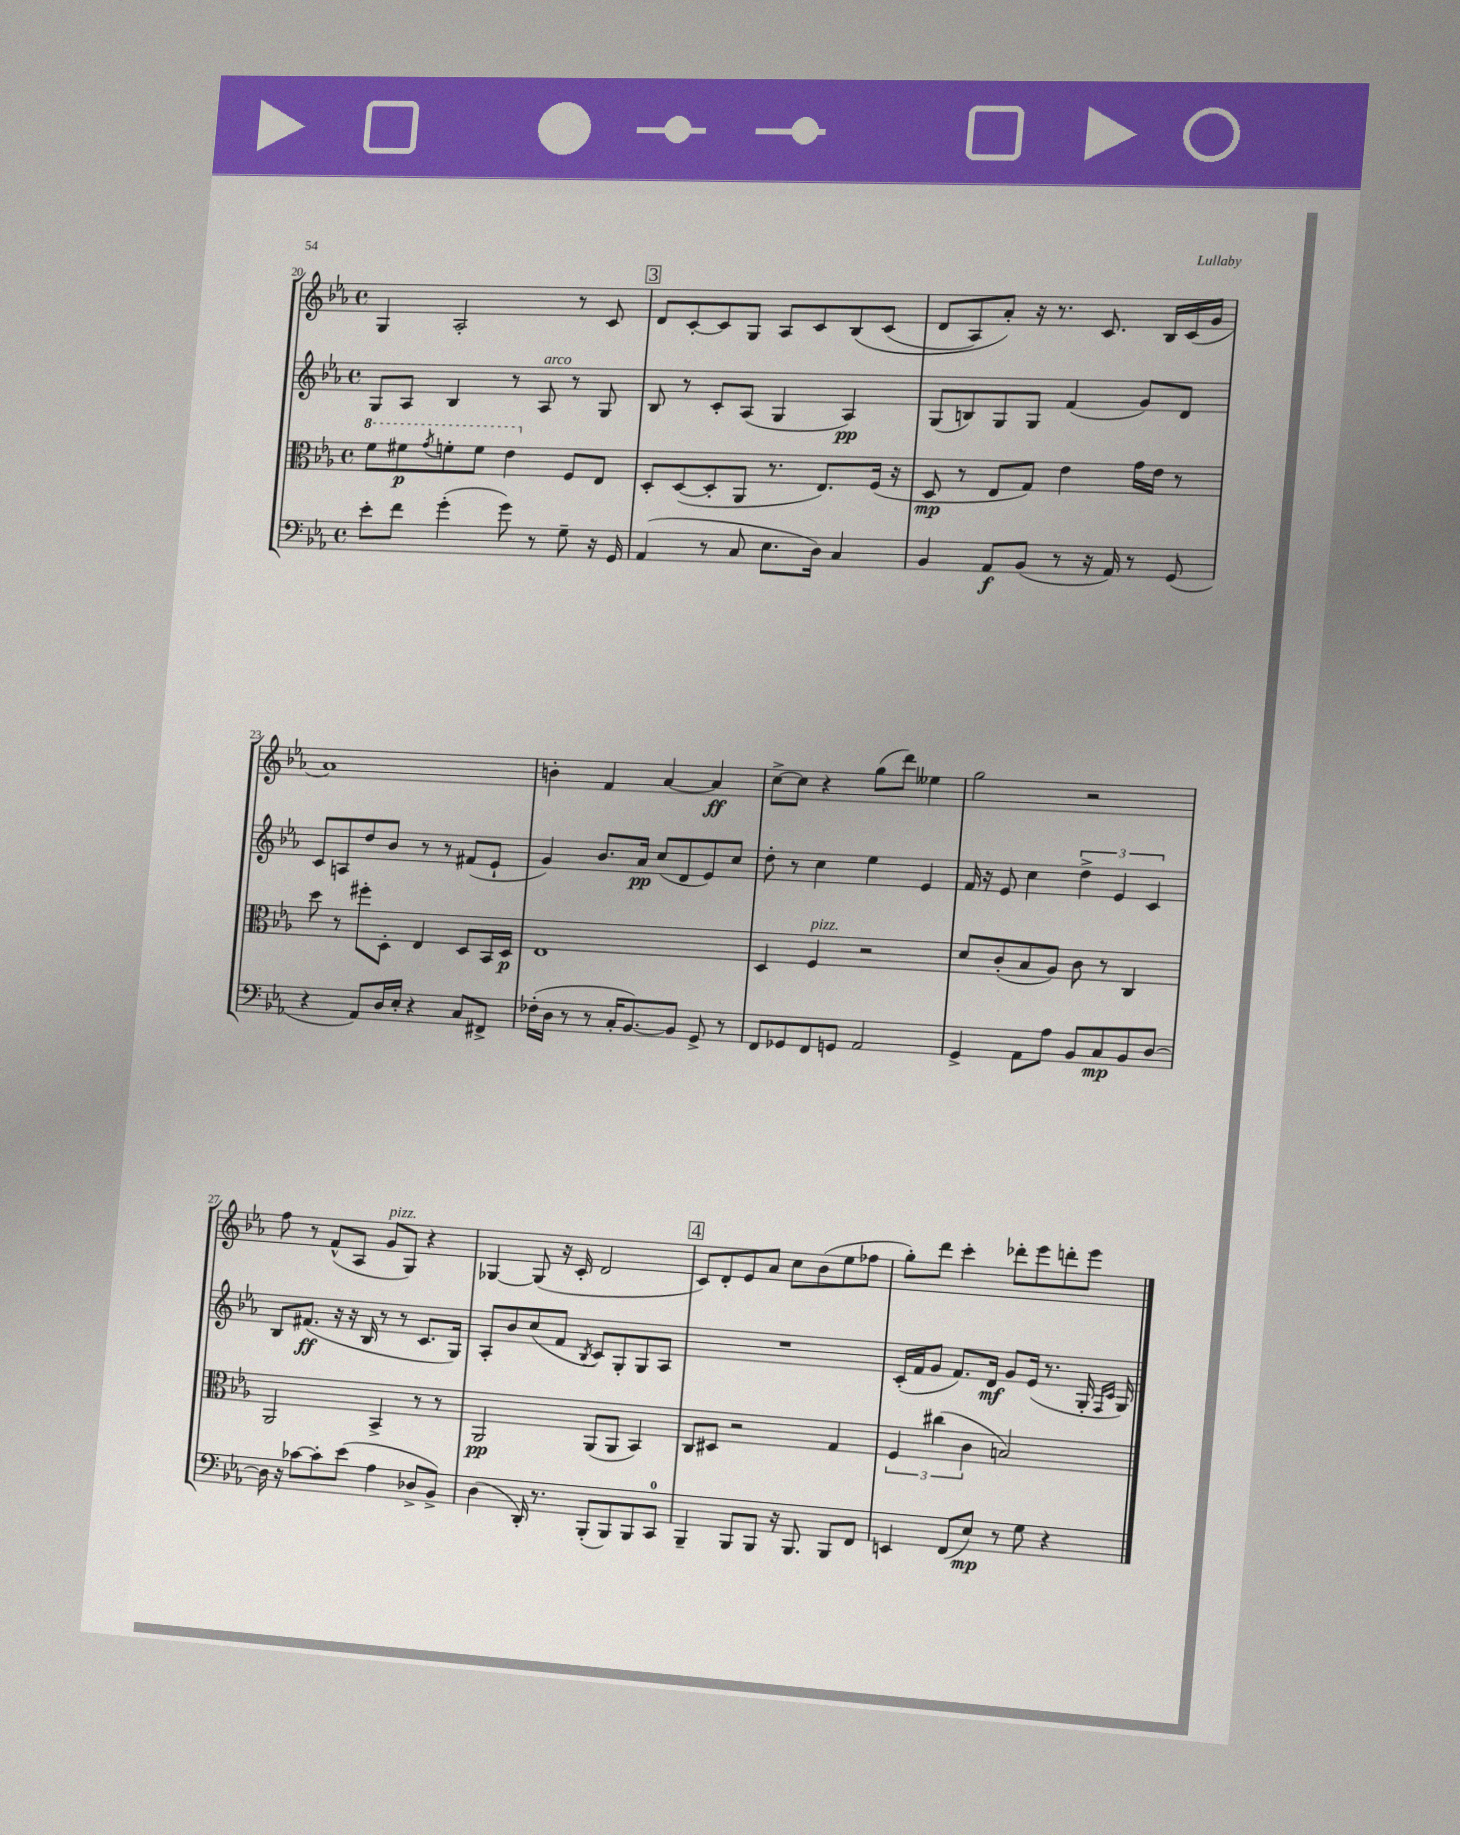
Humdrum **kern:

**kern	**kern	**kern	**kern
*staff4	*staff3	*staff2	*staff1
*clefF4	*clefC3	*clefG2	*clefG2
*k[b-e-a-]	*k[b-e-a-]	*k[b-e-a-]	*k[b-e-a-]
*M4/4	*M4/4	*M4/4	*M4/4
*met(c)	*met(c)	*met(c)	*met(c)
8e-'	8ff	8G	4G
8f	8ff#	8A-	.
.	8qgg	.	.
(4g'	8ff'	4B-	2A-'
.	8ff	.	.
8g)	4ee-	8r	.
8r	.	8A-	.
8G~	8F	8r	8r
16r	8E-	8G	8c
16GG	.	.	.
=	=	=	=
(4AA-	8D'	8B-	8d
.	([8D	8r	[8c'
8r	8D']	8c'	8c]
8C	8AA-	(8A-	8G
8.E-	8.r	4G	8A-
.	.	.	8c
16D)	8.E-)	.	.
4C	.	4A-)	&(8B-
.	(16F	.	(8c
.	16r	.	.
=	=	=	=
4BB-	8D	(8G	8d
.	8r	8B)	8A-)
8AA-	8E-	8G	8a-'&)
(8BB-	8G)	8G	16r
.	.	.	8.r
8r	4e-	(4f	.
16r	.	.	8.c
16AA-)	.	.	.
8r	16g	8g)	.
.	16e-	.	16B-
(8GG	8r	8d	(16c
.	.	.	16g
=	=	=	=
4r	8dd	8c	1a-)
.	8r	8A	.
8AA-)	8ff#'	8dd	.
16D	8D'	8b-	.
16E-'	.	.	.
4r	4E-	8r	.
.	.	8r	.
8C	8D	(8f#	.
8FF#^	16BB-	8e-`	.
.	16D	.	.
=	=	=	=
(16F-'	1E-	4g)	4b'
16D	.	.	.
8r	.	.	.
8r	.	8.b-	4f
16C'	.	.	.
[8.BB-)	.	16a-	.
.	.	(8cc	[4a-
8BB-]	.	8d	.
8GG^	.	8e-)	4a-]
8r	.	8cc	.
=	=	=	=
8FF	4D	8dd'	[8cc^
8GG-	.	8r	8cc]
8FF	4F	4cc	4r
8GG	.	.	.
2AA-	2r	4ee-	(8gg
.	.	.	8ddd)
.	.	4e-	4ee--
=	=	=	=
4GG^	8d	16f	2gg
.	.	16r	.
.	(8c'	8e-	.
8AA-	8B-	4cc	.
8A-	8A-)	.	.
8BB-	8c	6dd^	2r
8C	8r	.	.
.	.	6e-	.
8BB-	4C	.	.
.	.	6c	.
[8D	.	.	.
=	=	=	=
16D]	2AA-	8B-	8ff
16r	.	.	.
[8c-	.	(8.f#	8r
8c-']	.	.	(8f^^
.	.	16r	.
(8e-	.	16r	8A-
.	.	16B-	.
4A-	4BB-^	8r	8g
.	.	8r	8G)
8D-^	8r	8.c	4r
8BB-^)	8r	.	.
.	.	16G)	.
=	=	=	=
(4D	2AA-	8A-'	[4G-
.	.	8b-	.
16DD')	.	(8cc	(8G-]
8.r	.	.	.
.	.	8f	16r
.	.	.	16c'
.	.	8qB-	.
(8BBB-'	(8AA-	8c)	2d
8BBB-)	8AA-	8G'	.
8BBB-	4BB-)	8G	.
8CC	.	8A-	.
=	=	=	=
4BBB-~	8C	1r	8c)
.	8D#	.	8d'
8BBB-	2r	.	8e-
8BBB-	.	.	8a-
16r	.	.	8cc
8.BBB-	.	.	.
.	.	.	(8b-
8BBB-	4G	.	8ee-
8FF	.	.	8ff-
=	=	=	=
4EE	6F	(16c'	8gg')
.	.	16f	.
.	.	8g	8ddd
.	(6cc#	.	.
(8FF	.	8.f)	4ccc'
.	6c	.	.
8E-)	.	.	.
.	.	16d	.
8r	2B)	8g	8ddd-'
8G	.	(16e-	8eee-
.	.	8.r	.
4r	.	.	8ddd'
.	.	16G'	8eee-
.	.	16qqF	.
.	.	16qqc	.
.	.	16G)	.
==	==	==	==
*-	*-	*-	*-
